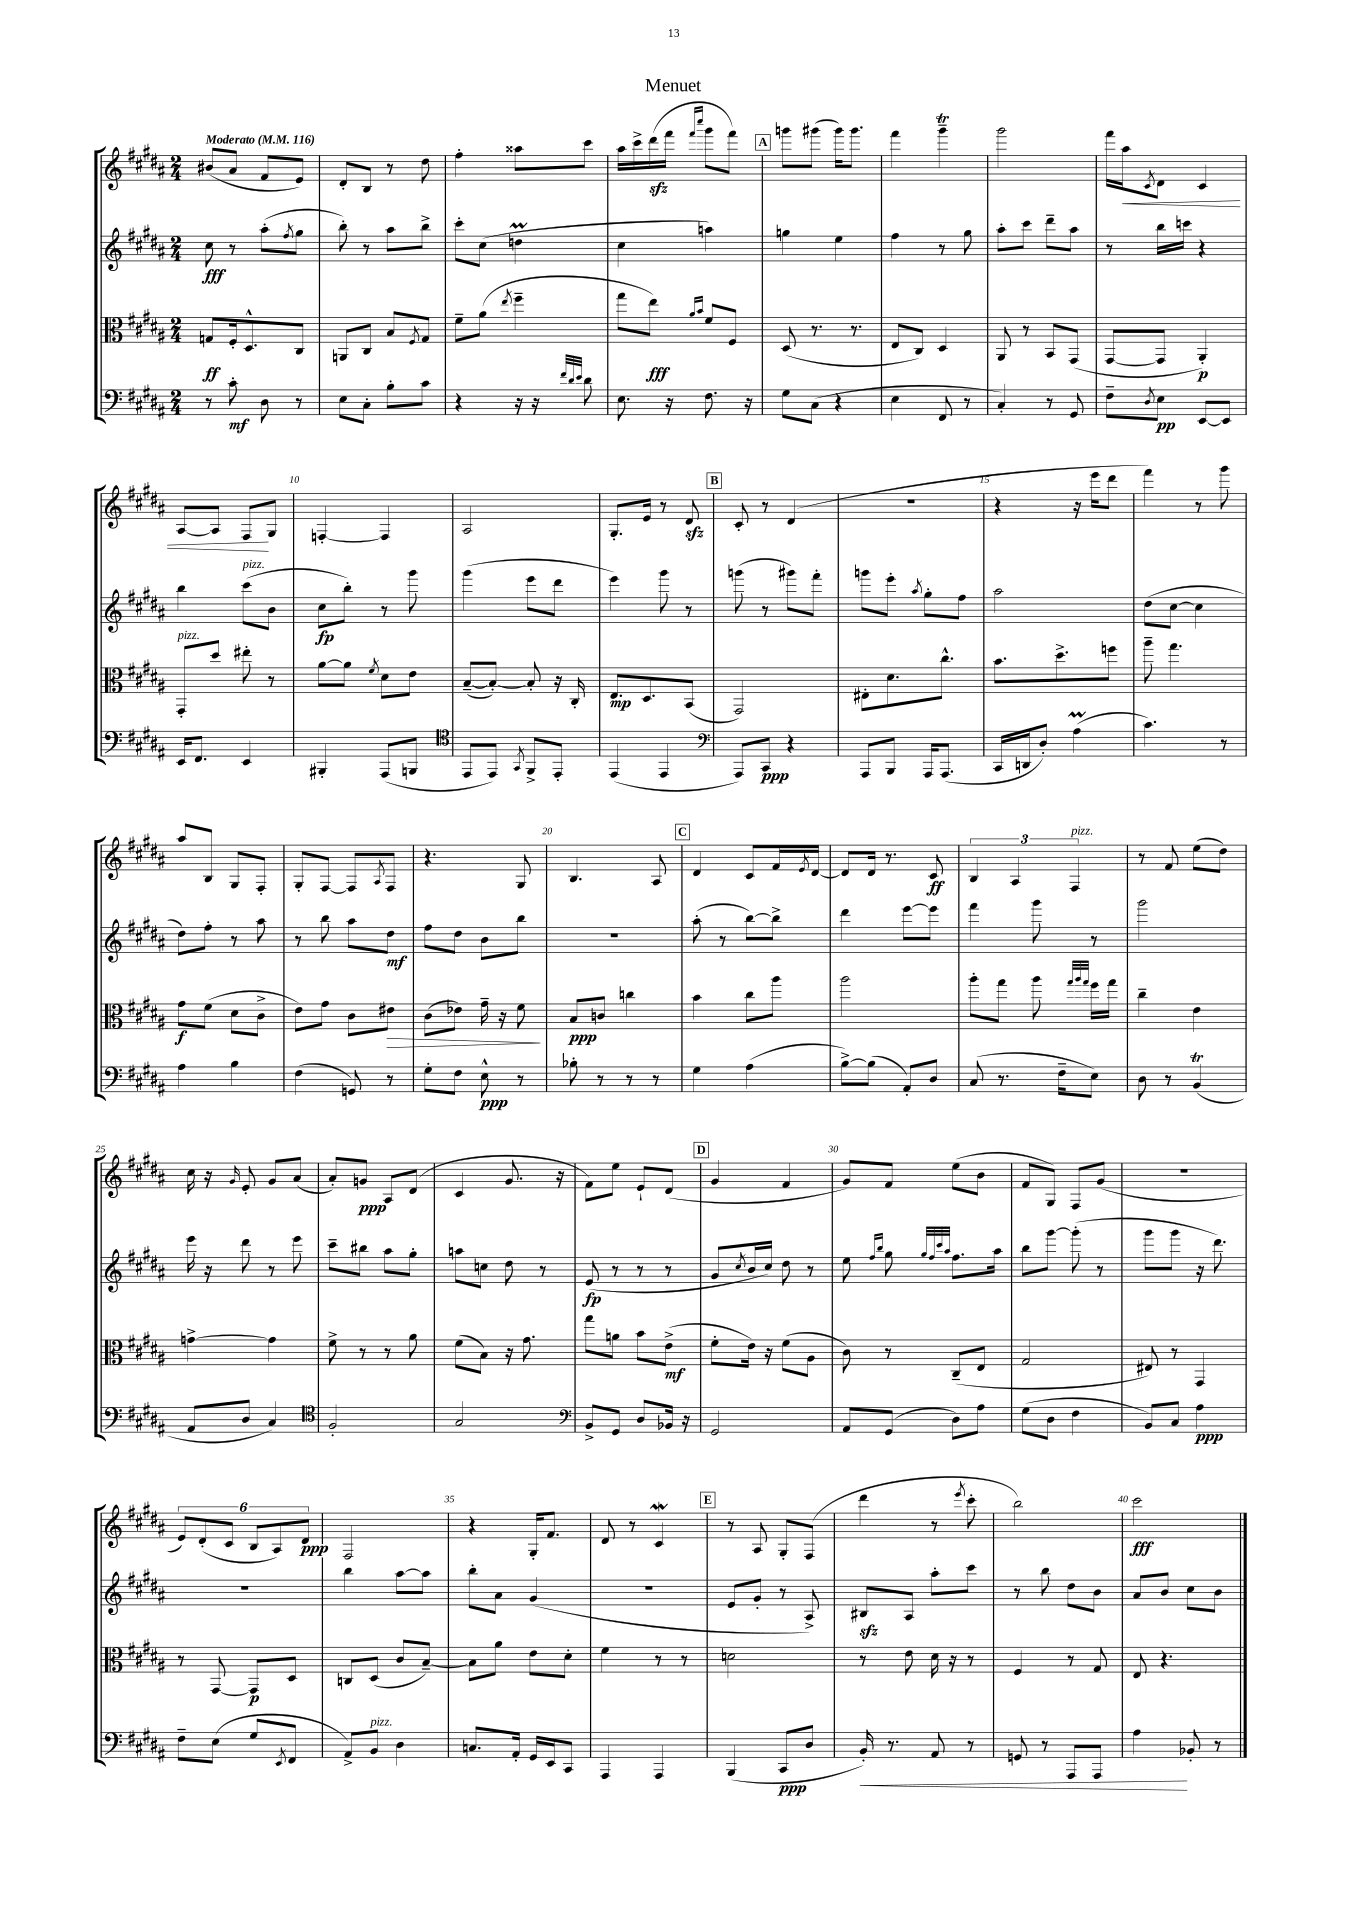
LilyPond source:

\header { title = "Menuet" }
<<
\new StaffGroup <<
\new Staff = "s0" {
    \clef treble \key b \major \numericTimeSignature \time 2/4 \tempo "Moderato" 4 = 116
    bis'8( ais'8 fis'8 e'8) |
    dis'8-. b8 r8 dis''8 |
    fis''4-. aisis''8 cis'''8 |
    ais''16 cis'''16-> dis'''16\sfz( fis'''16 \grace { fis'''16 cis''''16 } gis'''8 fis'''8) |
    \mark \markup { \box "A" } g'''8 gis'''8( gis'''16) gis'''8. |
    fis'''4 gis'''4--\trill |
    gis'''2 |
    fis'''16 ais''16\< \acciaccatura { cis'8 } dis'8 cis'4 |
    ais8~ ais8 fis8\! gis8 |
    f4~-. f4 |
    ais2 |
    gis8.-. e'16 r8 dis'8\sfz |
    \mark \markup { \box "B" } cis'8-. r8 dis'4( |
    R2 |
    r4 r16 e'''16 dis'''8 |
    fis'''4) r8 gis'''8 |
    ais''8 b8 gis8 fis8-. |
    gis8-. fis8~ fis8 \acciaccatura { ais8 } fis8 |
    r4. gis8 |
    b4. ais8 |
    \mark \markup { \box "C" } dis'4 cis'8 fis'16 \acciaccatura { e'8 } dis'16~ |
    dis'8 dis'16 r8. cis'8\ff |
    \tuplet 3/2 { b4 ais4 fis4^\markup { \italic "pizz." } } |
    r8 fis'8 e''8( dis''8) |
    cis''16 r16 \grace { gis'16 } e'8-. gis'8 ais'8( |
    ais'8-.) g'8\ppp ais8 dis'8( |
    cis'4 gis'8. r16 |
    fis'8) e''8 e'8-! dis'8( |
    \mark \markup { \box "D" } gis'4 fis'4 |
    gis'8) fis'8 e''8( b'8 |
    fis'8 gis8) fis8 gis'8( |
    r2 |
    \tuplet 6/4 { e'8) dis'8-.( cis'8 b8 ais8) dis'8\ppp } |
    fis2 |
    r4 gis16-. fis'8. |
    dis'8 r8 cis'4\mordent |
    \mark \markup { \box "E" } r8 ais8 gis8-. fis8( |
    dis'''4 r8 \acciaccatura { e'''8 } cis'''8-. |
    b''2) |
    cis'''2\fff \bar "|." |
}
\new Staff = "s1" {
    \clef treble \key b \major \numericTimeSignature \time 2/4
    cis''8\fff r8 ais''8-.( \acciaccatura { fis''8 } gis''8 |
    b''8-.) r8 ais''8 b''8-> |
    cis'''8-. cis''8( d''4\prall |
    cis''4 a''4) |
    \mark \markup { \box "A" } g''4 e''4 |
    fis''4 r8 gis''8 |
    ais''8-. cis'''8 dis'''8-- ais''8 |
    r8 b''16 c'''16 r4 |
    b''4 cis'''8^\markup { \italic "pizz." }( b'8 |
    cis''8\fp b''8-.) r8 gis'''8 |
    gis'''4( e'''8 dis'''8 |
    e'''4) gis'''8 r8 |
    \mark \markup { \box "B" } g'''8( r8 gis'''8) fis'''8-. |
    g'''8 e'''8-. \acciaccatura { ais''8 } gis''8-. fis''8 |
    ais''2 |
    dis''8( cis''8~ cis''4 |
    dis''8) fis''8-. r8 ais''8 |
    r8 b''8 ais''8 dis''8\mf |
    fis''8 dis''8 b'8 b''8 |
    r2 |
    \mark \markup { \box "C" } ais''8-.( r8 b''8~) b''8-> |
    dis'''4 e'''8~ e'''8 |
    fis'''4 gis'''8 r8 |
    gis'''2 |
    e'''16 r16 dis'''8 r8 e'''8 |
    cis'''8-- bis''8 ais''8 gis''8-. |
    a''8 c''8 dis''8 r8 |
    e'8\fp( r8 r8 r8 |
    \mark \markup { \box "D" } gis'8 \acciaccatura { cis''8 } b'16 cis''16) dis''8 r8 |
    e''8 \grace { fis''16 b''16 } gis''8 \grace { gis''32 fis''32 cis'''32 ais''32 } fis''8. ais''16 |
    b''8 gis'''8~ gis'''8-.( r8 |
    gis'''8 gis'''8 r16 dis'''8.) |
    R2 |
    b''4 ais''8~ ais''8 |
    b''8-. ais'8 gis'4( |
    r2 |
    \mark \markup { \box "E" } e'8 gis'8-. r8 ais8->) |
    bis8\sfz ais8 ais''8-. cis'''8 |
    r8 b''8 dis''8 b'8 |
    ais'8 b'8 cis''8 b'8 \bar "|." |
}
\new Staff = "s2" {
    \clef alto \key b \major \numericTimeSignature \time 2/4
    g8\ff fis16-. dis8.-^ cis8 |
    a,8 cis8 b8 \acciaccatura { fis8 } gis8 |
    fis'8-- ais'8( \acciaccatura { e''8 } fis''4-- |
    gis''8 e''8\fff) \grace { ais'16 b'16 } fis'8 fis8 |
    \mark \markup { \box "A" } dis8( r8. r8. |
    e8 cis8) dis4 |
    ais,8 r8 b,8 gis,8( |
    gis,8~ gis,8 ais,4-.\p) |
    gis,8-.^\markup { \italic "pizz." } dis''8 eis''8-. r8 |
    ais'8~ ais'8 \acciaccatura { fis'8 } dis'8 e'8 |
    b8~--( b8~-.) b8-. r16 cis16-. |
    e8.\mp dis8. b,8( |
    \mark \markup { \box "B" } gis,2) |
    eis8-. dis'8. cis''8.-^ |
    b'8. dis''8.-> f''8 |
    ais''8-- gis''4. |
    gis'8\f fis'8( dis'8 cis'8-> |
    e'8) gis'8 cis'8 eis'8\> |
    cis'8( ees'8) gis'16-- r16 fis'8\! |
    b8\ppp c'8 c''4 |
    \mark \markup { \box "C" } b'4 cis''8 ais''8 |
    ais''2 |
    ais''8-. gis''8 ais''8 \grace { gis''32 ais''32 gis''32 } fis''16 gis''16 |
    cis''4-- e'4 |
    g'4~-> g'4 |
    fis'8-> r8 r8 ais'8 |
    fis'8( b8) r16 gis'8. |
    gis''8 a'8 b'8 e'8->\mf( |
    \mark \markup { \box "D" } fis'8-. e'16) r16 fis'8( ais8 |
    cis'8) r8 cis8--( e8 |
    gis2 |
    eis8) r8 gis,4 |
    r8 gis,8~ gis,8\p dis8 |
    c8 dis8( cis'8 b8~--) |
    b8 ais'8 e'8 dis'8-. |
    fis'4 r8 r8 |
    \mark \markup { \box "E" } d'2 |
    r8 e'8 dis'16 r16 r8 |
    fis4 r8 gis8 |
    e8 r4. \bar "|." |
}
\new Staff = "s3" {
    \clef bass \key b \major \numericTimeSignature \time 2/4
    r8 cis'8-.\mf dis8 r8 |
    e8 cis8-. b8-. cis'8 |
    r4 r16 r16 \grace { fis'32 dis'32 e'32 } dis'8 |
    e8. r16 fis8. r16 |
    \mark \markup { \box "A" } gis8 cis8( r4 |
    e4 fis,8 r8 |
    cis4-.) r8 gis,8 |
    fis8-- \acciaccatura { dis8 } e8\pp e,8~ e,8 |
    e,16 fis,8. e,4 |
    bis,,4-. ais,,8( b,,8 |
    \clef tenor e,8 e,8) \acciaccatura { gis,8 } fis,8-> e,8-. |
    e,4( e,4 |
    \mark \markup { \box "B" } \clef bass ais,,8) cis,8\ppp r4 |
    ais,,8 b,,8 ais,,16 ais,,8.( |
    cis,16 d,16 dis8-.) ais4\prall( |
    cis'4.) r8 |
    ais4 b4 |
    fis4( g,8) r8 |
    gis8-. fis8 e8-^\ppp r8 |
    bes8-. r8 r8 r8 |
    \mark \markup { \box "C" } gis4 ais4( |
    b8~->) b8( ais,8-.) dis8 |
    cis8( r8. fis16-- e8) |
    dis8 r8 b,4\trill( |
    ais,8 dis8 cis4) |
    \clef tenor fis2-. |
    gis2 |
    \clef bass b,8-> gis,8 dis8 bes,16 r16 |
    \mark \markup { \box "D" } gis,2 |
    ais,8 gis,8( dis8) ais8 |
    gis8( dis8 fis4 |
    b,8) cis8 ais4\ppp |
    fis8-- e8( gis8 \acciaccatura { e,8 } fis,8 |
    ais,8->) b,8^\markup { \italic "pizz." } dis4 |
    c8. ais,16-. gis,16 e,16 cis,8 |
    ais,,4 ais,,4 |
    \mark \markup { \box "E" } b,,4( cis,8\ppp dis8 |
    b,16-.\<) r8. ais,8 r8 |
    g,8 r8 ais,,8 ais,,8 |
    ais4\! bes,8-. r8 \bar "|." |
}
>>
>>
\layout { \context { \Score \override BarNumber.break-visibility = ##(#f #t #t) barNumberVisibility = #(every-nth-bar-number-visible 5) } }
